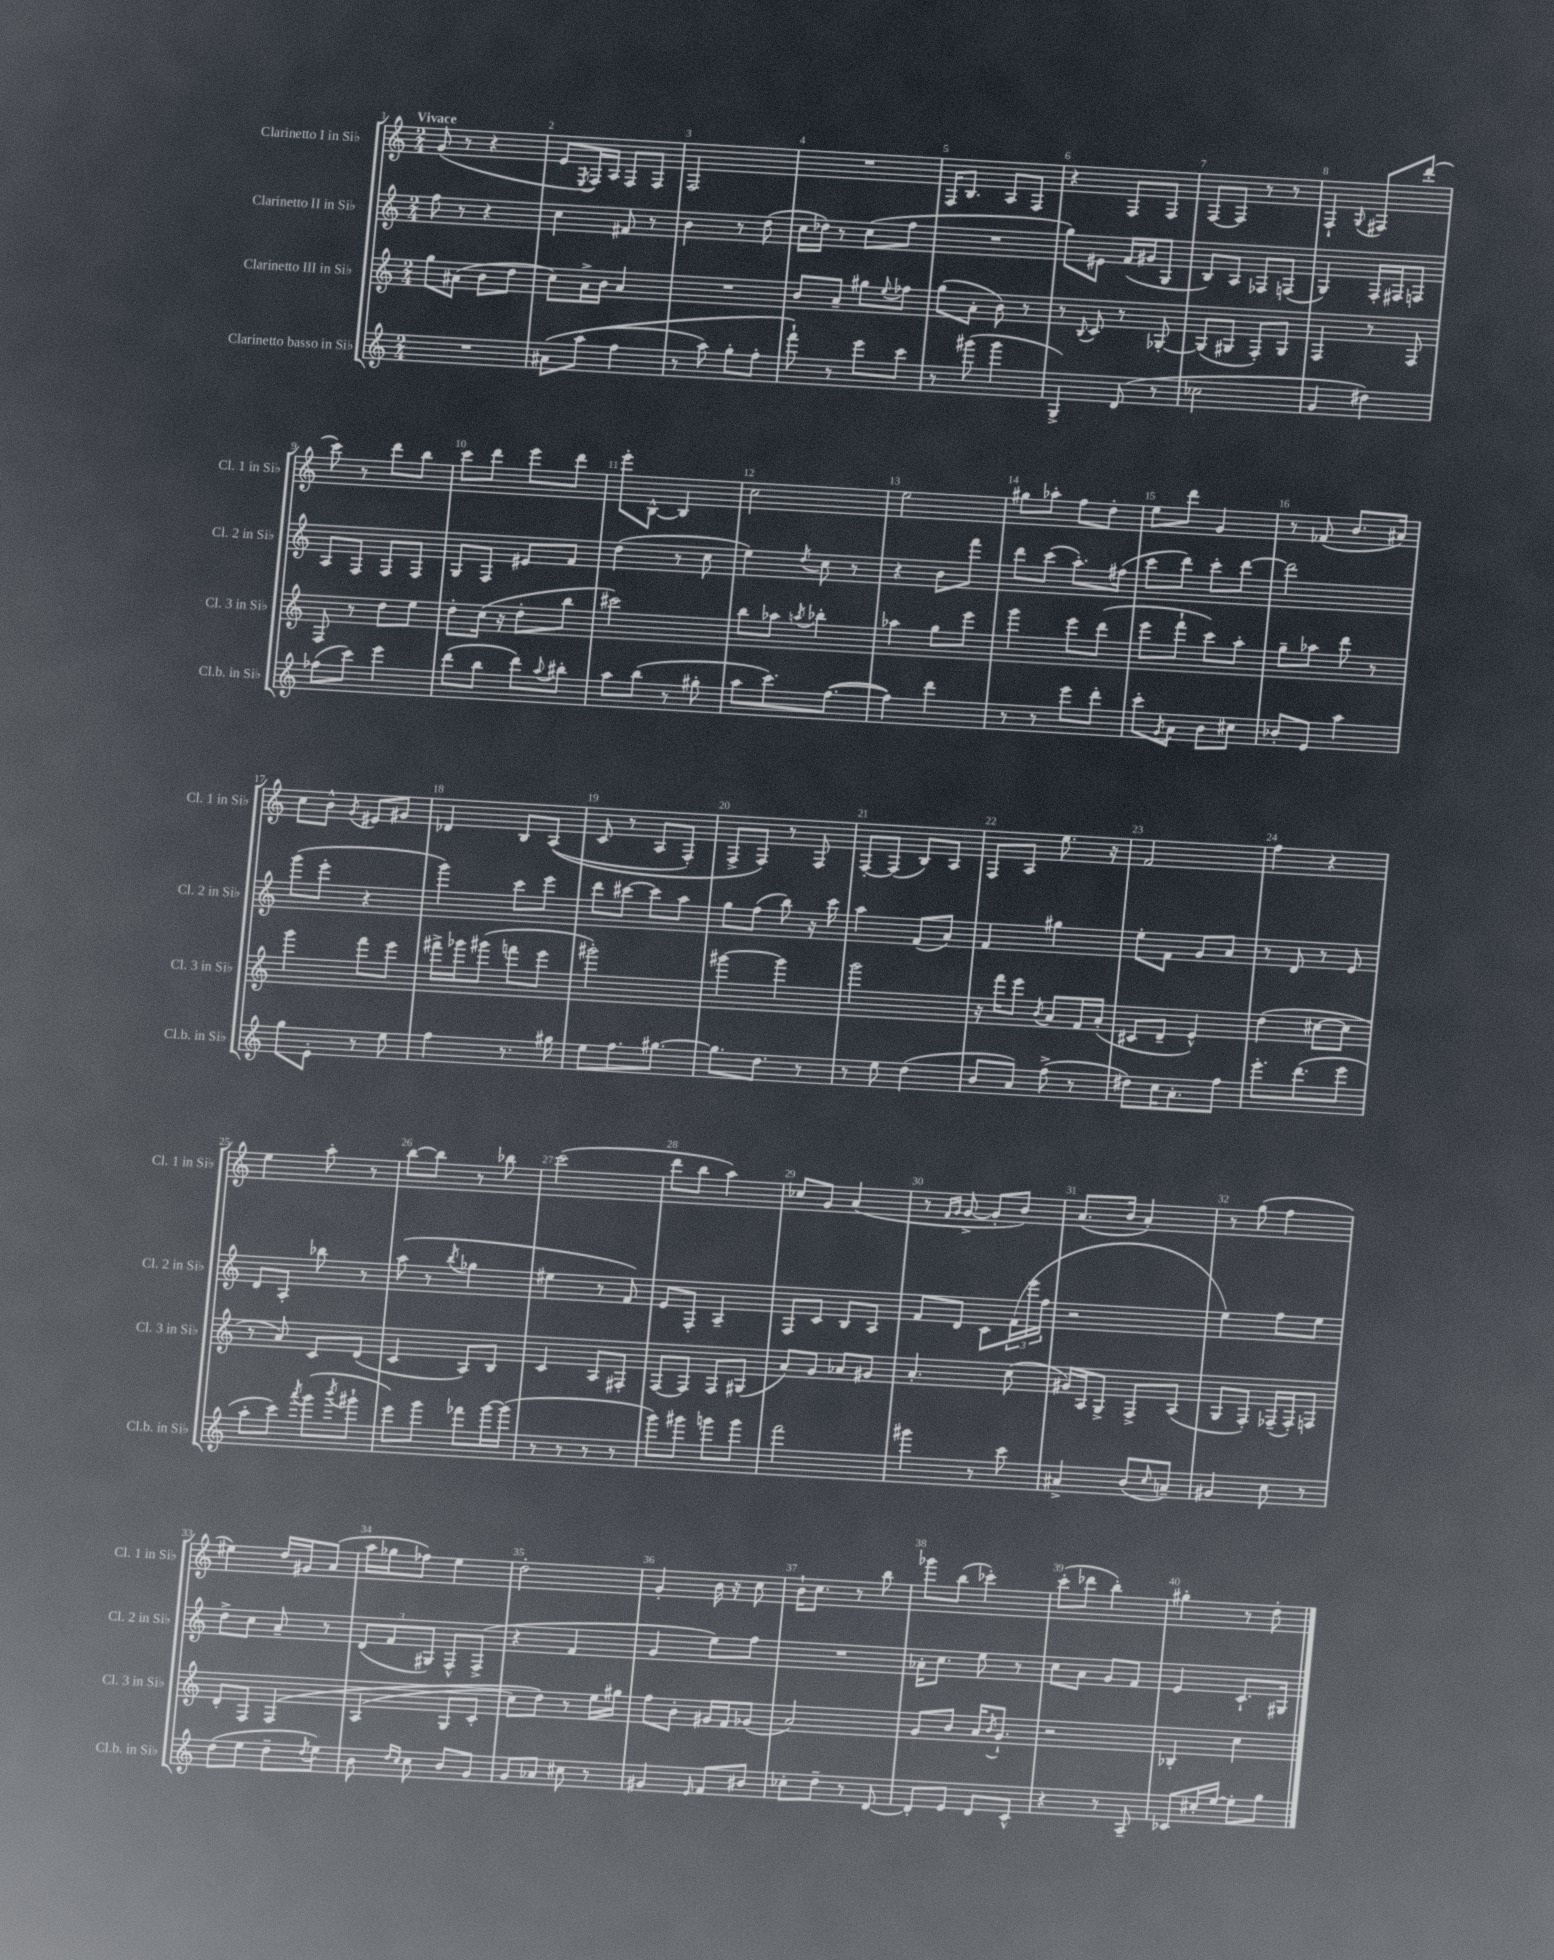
<<
\new StaffGroup <<
\new Staff = "s0" \with { instrumentName = "Clarinetto I in Sib" shortInstrumentName = "Cl. 1 in Sib" } {
    \clef treble \key c \major \numericTimeSignature \time 2/4 \tempo "Vivace"
    g'8( r8 r4 |
    e'8 \acciaccatura { e8 } f16) a16 f8 f8 |
    f2 |
    R2 |
    f16 b8. a8 f8 |
    r4 f8 f8 |
    f8~ f8 r8 r8 |
    f4-! \appoggiatura { g8 } fis8 d'''8-.( |
    c'''8) r8 d'''8 b''8 |
    c'''8 d'''8 e'''8 d'''8 |
    e'''8-. b8~-^ b4 |
    c''2 |
    e''2 |
    gis''8 aes''8-. f''8 d''8-. |
    e''8 d'''8 g'4 |
    r8 fes'8( b'8. ais'16) |
    c''8 b'8-^ \acciaccatura { g'8 } eis'8 gis'8 |
    des'4 b8 a8(\( |
    c'8 r8 a8 f8-.) |
    f8-> f8\) r8 f8 |
    f8~-. f8( b8) a8 |
    f8 a8 e''8. r16 |
    f'2 |
    f''4 r4 |
    e''4 a''8-. r8 |
    b''8~ b''8 r8 bes''8 |
    c'''2( |
    d'''8 b''8 a''4) |
    ces''8 g'8 a'4( |
    r8 \grace { f'16 g'16 } g'8~-> g'8-. b'8) |
    a'8.( b'16 a'4-.) |
    r8 g''8( f''4 |
    eis''4) d''16 gis'16 a'8( |
    a''16 ges''16 fes''8) e''4 |
    d''2-. |
    g'4-. b'16 r16 c''8 |
    b'16-! c''8. r8 b''8 |
    ges'''8 b''8( ces'''4-.) |
    c'''8-.( des'''8 b''4-.) |
    gis''4-. r8 d''8-. \bar "|." |
}
\new Staff = "s1" \with { instrumentName = "Clarinetto II in Sib" shortInstrumentName = "Cl. 2 in Sib" } {
    \clef treble \key c \major \numericTimeSignature \time 2/4
    f''8 r8 r4 |
    c''4 fis'8 r8 |
    b'4 r8 d''8( |
    c''16 des''16) r8 c''8( f''8 |
    R2 |
    g''8) eis'8 f'16( gis'16 g8 |
    b8) a8 fes8 f8( |
    g4) f16-. fis16 f8 |
    a8 f8 f8 f8 |
    g8 f8 eis'8 f'8 |
    d''4( r8 c''8 |
    e''4) \acciaccatura { d''8 } c''8 r8 |
    r4 b'8 f'''8 |
    d'''8 c'''8( a''8.-.) fis''16( |
    c'''8 d'''8) c'''8-. d'''8~ |
    d'''2 |
    g'''8( e'''8-. r4 |
    g'''4) c'''8 e'''8 |
    d'''8 cis'''8~ cis'''8 a''8 |
    g''8 f''8( b''8) r16 c'''16 |
    a''4 f'8( a'8) |
    f'4 gis''4 |
    e''8-. f'8 g'8 a'8 |
    r8 d'8 r8 e'8 |
    d'8 a8-. bes''8 r8 |
    a''8( r8 \acciaccatura { b''8 } ges''4 |
    eis''4 r8 f'8) |
    e'8 f8-. a4-- |
    f8 c'8 b8 a8 |
    f'8 d'8 c'8 \tuplet 3/2 { f'16( e'''16 f''16 } |
    r2 |
    e''4) f''8 e''8 |
    d''8-> c''8 a'8-- r8 |
    \tuplet 3/2 { d'8( f'8 gis8) } f8-^ f8->( |
    r4 f'4 |
    g'4 e''8) f''8 |
    R2 |
    aes'16-. c''8. e''8 r8 |
    c''8 a'8 g'8 f'8 |
    e'4 c'8.-! gis16 \bar "|." |
}
\new Staff = "s2" \with { instrumentName = "Clarinetto III in Sib" shortInstrumentName = "Cl. 3 in Sib" } {
    \clef treble \key c \major \numericTimeSignature \time 2/4
    g''8 ais'8( b'8 d''8 |
    c''8) a'16-> b'16 a'4 |
    R2 |
    b'8 a'8-- gis''8 \appoggiatura { e''8 } fes''8 |
    g''8( a'8-. b'8) r8 |
    r8 \appoggiatura { b8 } c'8 r8 ges8~-. |
    ges8( gis8 f8-.) gis8 |
    f4 r8 f8 |
    f8 r8 d''8 e''8 |
    d''8-. c''16( r16 d''8-. b''8 |
    cis'''2) |
    b''8 aes''8 \acciaccatura { a''8 } bes''4-. |
    aes''4 g''8 e'''8 |
    g'''4 e'''8 d'''8( |
    e'''8 f'''8-! c'''8) a''8-. |
    g''8-- aes''8 d'''8 r8 |
    g'''4 f'''8 e'''8 |
    fis'''16-> ges'''16 gis'''8( f'''8 e'''8 |
    gis'''2-.) |
    gis'''4~ gis'''4 |
    g'''2 |
    r16 f'''16 e'''8 \acciaccatura { b'8 } a'8 f'16 a'16-.( |
    cis'8 d'8-- e'4-^) |
    d''4( cis''8~ cis''8 |
    r8 a'8) c'8 d'8( |
    c'4 a8) b8 |
    c'4 a8 fis8-. |
    f8~ f8 f8 gis8( |
    a'8) g'8 aes'8 gis'8 |
    a'4.-. c''8( |
    gis'16) a16 g8-> f8-> a8( |
    g8 f8-.) fes16--( fes16-.) f8 |
    d'8-. f8 f4\( |
    a4( g8 c'8-. |
    c''8) d''8\) r8 e''16 gis''16 |
    f''8 b'8-. gis'16 f'16 ges'8( |
    a'2) |
    g'8 b'8 a'16 \acciaccatura { b'8 } g'8.-! |
    r2 |
    bes4-. c''4 \bar "|." |
}
\new Staff = "s3" \with { instrumentName = "Clarinetto basso in Sib" shortInstrumentName = "Cl.b. in Sib" } {
    \clef treble \key c \major \numericTimeSignature \time 2/4
    R2 |
    ais'8\( a''8( f''4 |
    r8 a''8) g''8-. f''8-. |
    f'''8-!\) r8 e'''8 c'''8 |
    r8 gis'''8( gis'''4 |
    g4->) d'8( r8 |
    ces''2 |
    g'4 dis''4) |
    fes''8( c'''8) e'''4 |
    d'''8( b''8 d'''8) \appoggiatura { a''8 } bis''8-. |
    a''8 b''8( r8 gis''8-. |
    a''8 c'''8.) f''8.~( |
    f''4) d'''4 |
    r8 r8 e'''8 d'''8-. |
    c'''8-. \acciaccatura { g'8 } a'8 b'8 cis''8 |
    bes'8-. e'8 a''4 |
    g''8 e'8-. r8 e''8 |
    f''4 r8. gis''16 |
    e''8 f''8. gis''8.~ |
    gis''8. d''8. r8 |
    r8 e''8 d''4( |
    b'8 a'8) f''8->( r8 |
    dis''8) c''16 a'8.-. f''8 |
    e'''8.-. d'''8.( e'''8 |
    a''8-. c'''8) \acciaccatura { a'''8 } g'''8( \acciaccatura { b'''8 } gis'''8-! |
    e'''8) g'''8 fes'''8 g'''16~ g'''16( |
    r8 r8 r8 r8 |
    g'''8) gis'''8 g'''8 g'''8 |
    f'''2 |
    gis'''4 r8 c'''8 |
    ais'4-> b'8( \grace { c''16 } a'8--) |
    gis'4 c''8 r8 |
    d''8( e''8 d''8-- \acciaccatura { d''8 } e''8) |
    b'8 \grace { d''16 c''16 } c''8 b'8 g'8 |
    g'8 aes'8 cis''8 r8 |
    gis'4 \grace { e'16 } f'8 bis'8 |
    ces''8-. d''8-- r8 d'8~ |
    d'8-. e'8 d'8 c'8-^ |
    r4 r8 a8-- |
    ces'8 cis''16-. e''16~ e''8-. g''8 \bar "|." |
}
>>
>>
\layout { \context { \Score \override BarNumber.break-visibility = ##(#f #t #t) barNumberVisibility = #all-bar-numbers-visible } }
